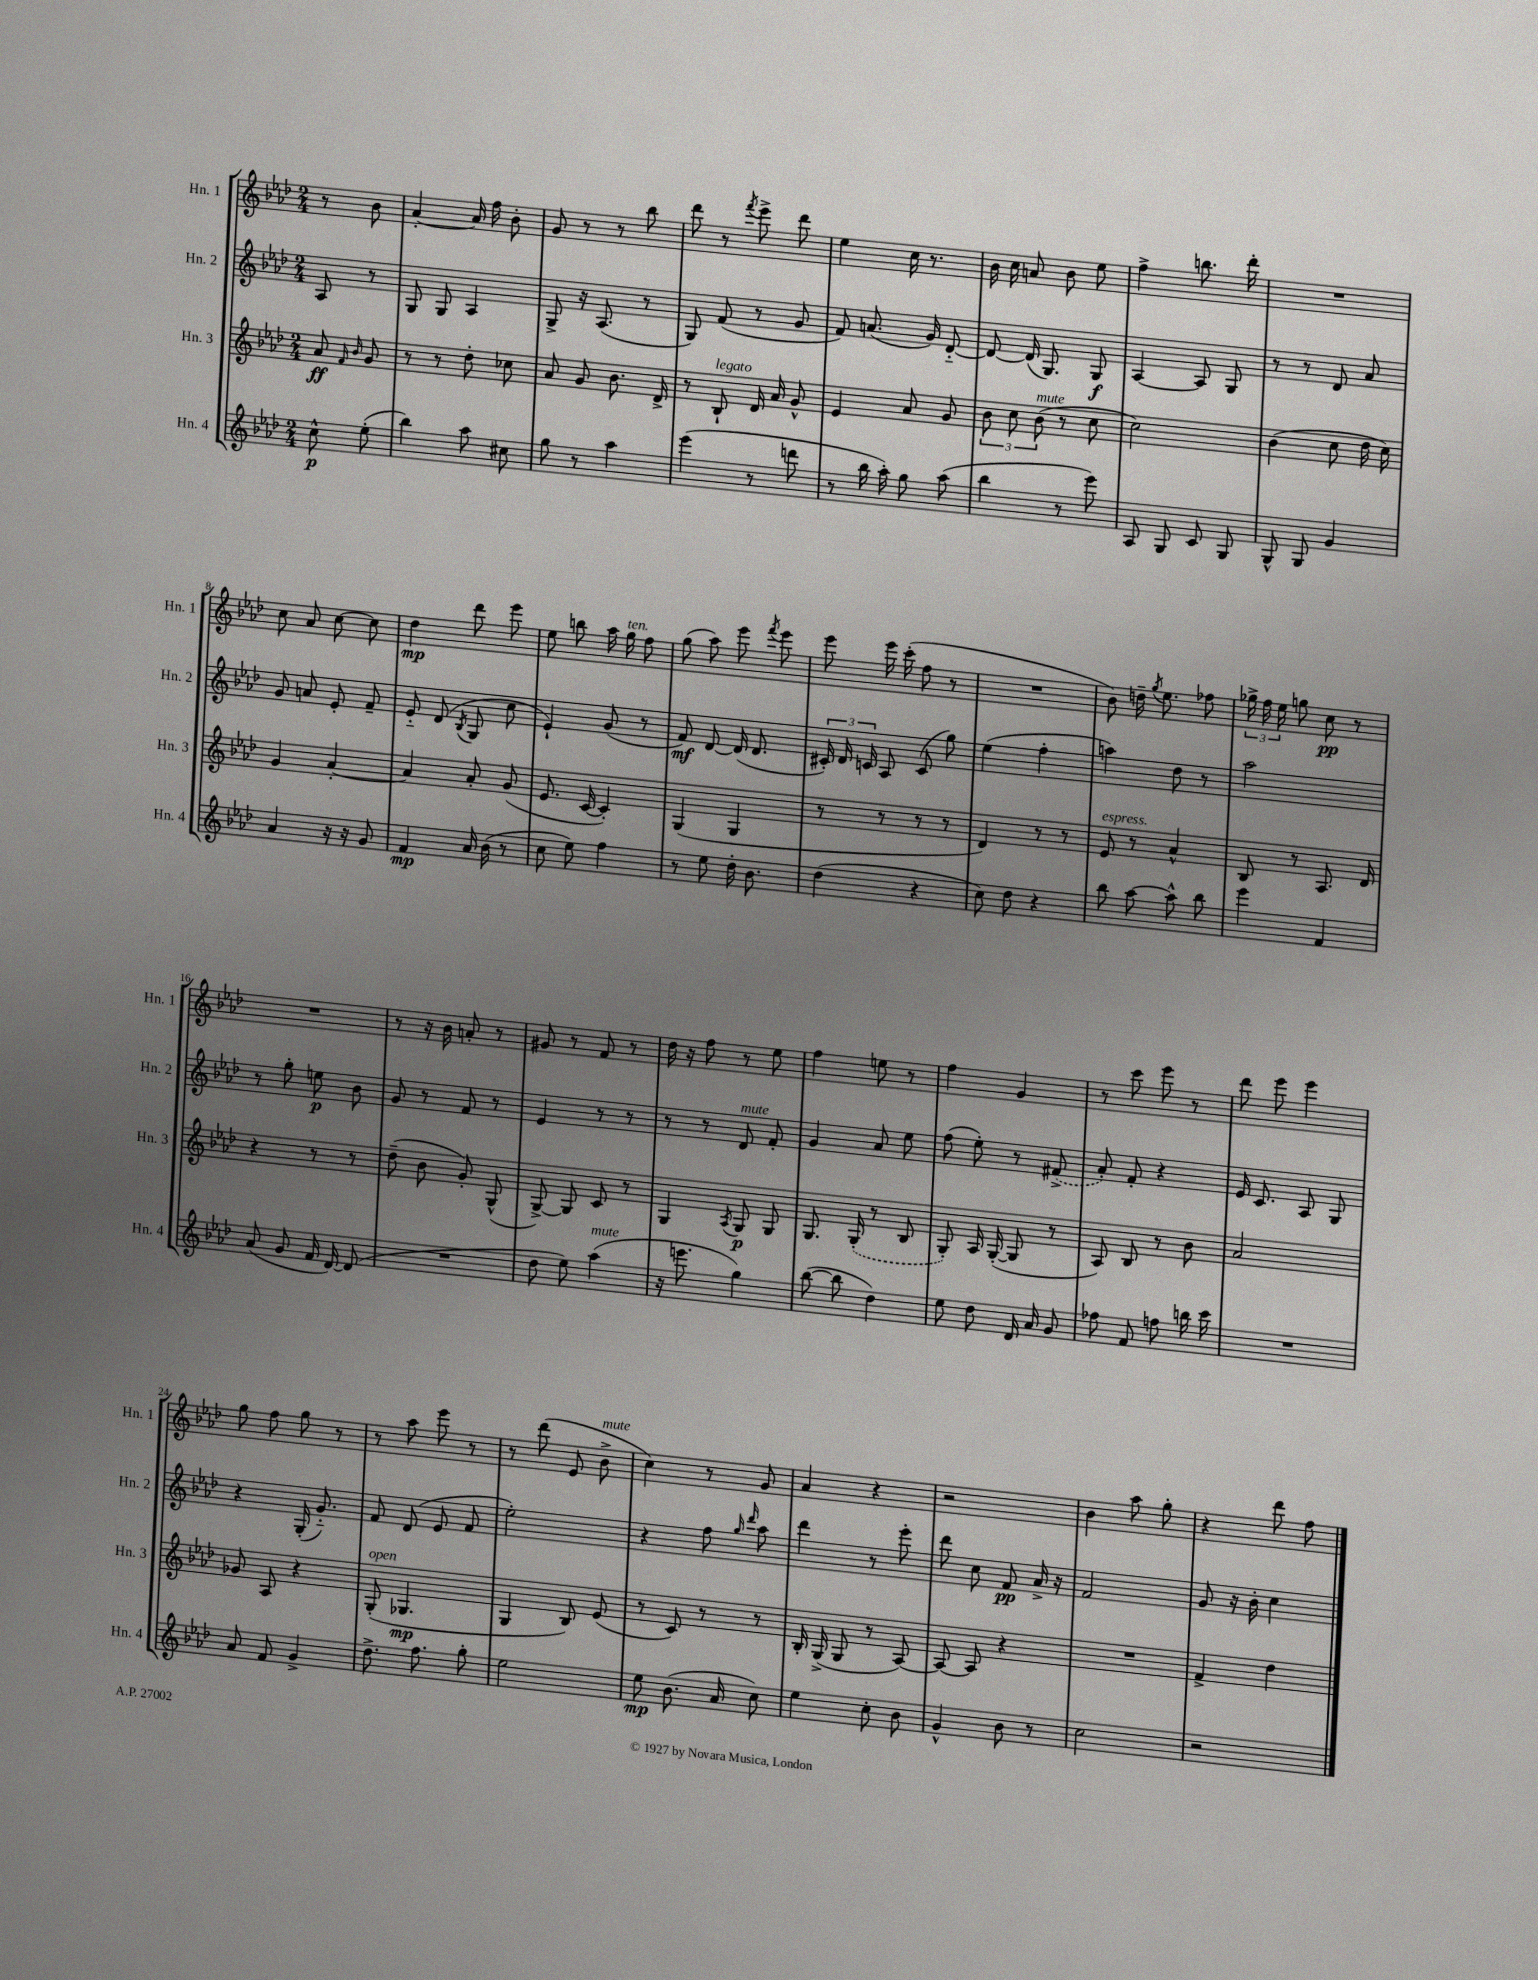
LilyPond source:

<<
\new StaffGroup <<
\new Staff = "s0" \with { instrumentName = "Hn. 1" shortInstrumentName = "Hn. 1" } {
    \clef treble \key aes \major \numericTimeSignature \time 2/4 \partial 4
    \autoBeamOff r8 bes'8 |
    aes'4~-. aes'16 f''16 bes'8-. |
    g'8 r8 r8 bes''8 |
    des'''8 r8 \acciaccatura { f'''8 } ees'''8-> des'''8 |
    ees''4 c''16 r8. |
    bes'16 c''16 a'8 bes'8 ees''8 |
    f''4-> b''8. des'''16-. |
    R2 |
    c''8 aes'8 c''8~ c''8 |
    des''4\mp des'''8 ees'''8 |
    ees''8 b''8 aes''16 g''16^\markup { \italic "ten." } f''8 |
    g''8( aes''8) ees'''8 \acciaccatura { f'''8 } ees'''8 |
    ees'''8 ees'''16 c'''16-.( f''8 r8 |
    R2 |
    bes'8) d''16-- \acciaccatura { g''8 } ees''8. fes''8 |
    \tuplet 3/2 { ges''16-> f''16 ees''16 } g''8 c''8\pp r8 |
    R2 |
    r8 r16 bes'16 a'8-. r8 |
    gis'8 r8 f'8 r8 |
    des''16 r16 f''8 r8 ees''8 |
    f''4 e''8 r8 |
    f''4 g'4 |
    r8 c'''8 ees'''8 r8 |
    des'''8 ees'''8 ees'''4 |
    g''8 f''8 g''8 r8 |
    r8 aes''8 ees'''8 r8 |
    r8 des'''8( ees'8 bes'8->^\markup { \italic "mute" } |
    c''4) r8 g'8 |
    aes'4 r4 |
    r2 |
    bes'4 aes''8 g''8-. |
    r4 des'''8 f''8 \bar "|." |
}
\new Staff = "s1" \with { instrumentName = "Hn. 2" shortInstrumentName = "Hn. 2" } {
    \clef treble \key aes \major \numericTimeSignature \time 2/4 \partial 4
    \autoBeamOff aes8 r8 |
    g8 g8 aes4 |
    g8-> r16 aes8.( r8 |
    g8) f'8( r8 g'8 |
    f'8) a'8.( g'16) des'8~-_ |
    des'8~ des'16( g8.) g8\f |
    aes4~ aes8 g8 |
    r8 r8 des'8 aes'8 |
    g'8 a'8 ees'8-. f'8-- |
    ees'8-_ des'8( \acciaccatura { bes8 } g8 c''8 |
    ees'4-!) g'8( r8 |
    f'8\mf) des'8~ des'16( des'8. |
    \tuplet 3/2 { cis'16-.) des'16 c'16 } aes8 c'8( g''8) |
    ees''4( f''4-. |
    a''4) des''8 r8 |
    aes''2 |
    r8 g''8-. e''8\p bes'8 |
    g'8 r8 f'8 r8 |
    ees'4 r8 r8 |
    r8 r8 des'8^\markup { \italic "mute" } f'8-. |
    g'4 aes'8 ees''8 |
    f''8( ees''8-.) r8 \once \slurDashed fis'8->( |
    aes'8-.) f'8-. r4 |
    ees'16 c'8. aes8 g8 |
    r4 g16-.( g'8.-_) |
    f'8 des'8( ees'8 f'8 |
    ees''2-.) |
    r4 f''8 \grace { g''16 des'''16 } aes''8 |
    des'''4 r8 ees'''8-. |
    des'''8 c''8 f'8\pp aes'16-> r16 |
    f'2 |
    g'8 r16 bes'16-. c''4 \bar "|." |
}
\new Staff = "s2" \with { instrumentName = "Hn. 3" shortInstrumentName = "Hn. 3" } {
    \clef treble \key aes \major \numericTimeSignature \time 2/4 \partial 4
    \autoBeamOff aes'8\ff \grace { f'16 bes'16 } g'8 |
    r8 r8 des''8-. ces''8 |
    aes'8 g'8 bes'8. des'16-> |
    r8 bes8-!^\markup { \italic "legato" } des'16 aes'16 g'8-^ |
    ees'4 aes'8 g'8 |
    \tuplet 3/2 { bes'8 c''8 bes'8^\markup { \italic "mute" }( } r8 c''8 |
    c''2) |
    bes'4( c''8 des''16 c''16) |
    g'4 aes'4~-. |
    aes'4 aes'8-. g'8( |
    ees'8. c'16~ c'4-.) |
    g4( g4 |
    r8 r8 r8 r8 |
    des'4) r8 r8 |
    ees'8^\markup { \italic "espress." } r8 aes'4-^ |
    bes8 r8 aes8. des'16 |
    r4 r8 r8 |
    des''8--( bes'8 g'8-.) g8-^( |
    g8~->) g8 c'8 r8 |
    g4 \acciaccatura { aes8 } g8\p g8 |
    g8. \once \slurDashed g16-.( r8 bes8 |
    g8-.) aes16 g16~-.( g8 r8 |
    aes8) bes8 r8 bes'8 |
    aes'2 |
    ges'8 aes8 r4 |
    g8-.^\markup { \italic "open" }( ges4.\mp |
    g4 bes8) ees'8( |
    r8 c'8) r8 r8 |
    bes16-. g16->( g8 r8 aes8~) |
    aes8~ aes8 r4 |
    R2 |
    f'4-> des''4 \bar "|." |
}
\new Staff = "s3" \with { instrumentName = "Hn. 4" shortInstrumentName = "Hn. 4" } {
    \clef treble \key aes \major \numericTimeSignature \time 2/4 \partial 4
    \autoBeamOff c''8-^\p ees''8-.( |
    bes''4) aes''8 cis''8 |
    g''8 r8 aes''4 |
    ees'''4( r8 d'''8 |
    r8 bes''16 aes''16-.) g''8 aes''8( |
    bes''4 r8 ees'''8) |
    aes8 g8 c'8 g8 |
    g8-^ g8 g'4 |
    aes'4 r16 r16 g'8 |
    f'4\mp aes'16 bes'16( r8 |
    c''8 ees''8) f''4 |
    r8 ees''8 des''16-. bes'8. |
    des''4( r4 |
    c''8) des''8 r4 |
    bes''8 aes''8~ aes''8-^ bes''8 |
    ees'''4 f'4 |
    aes'8( g'8 f'16 des'16~) des'8( |
    R2 |
    des''8 ees''8) aes''4^\markup { \italic "mute" }( |
    r16 e'''8. g''4) |
    bes''8~( bes''8 des''4) |
    ees''8 des''8 des'16 aes'16 g'8 |
    fes''8 f'8 f''8 b''16 c'''16 |
    R2 |
    aes'8 f'8 g'4-> |
    des''8.-> f''8. g''8-. |
    ees''2 |
    ees''8\mp bes'8.( aes'16 c''8) |
    ees''4 c''8-. bes'8 |
    g'4-^ bes'8 r8 |
    c''2 |
    r2 \bar "|." |
}
>>
>>
